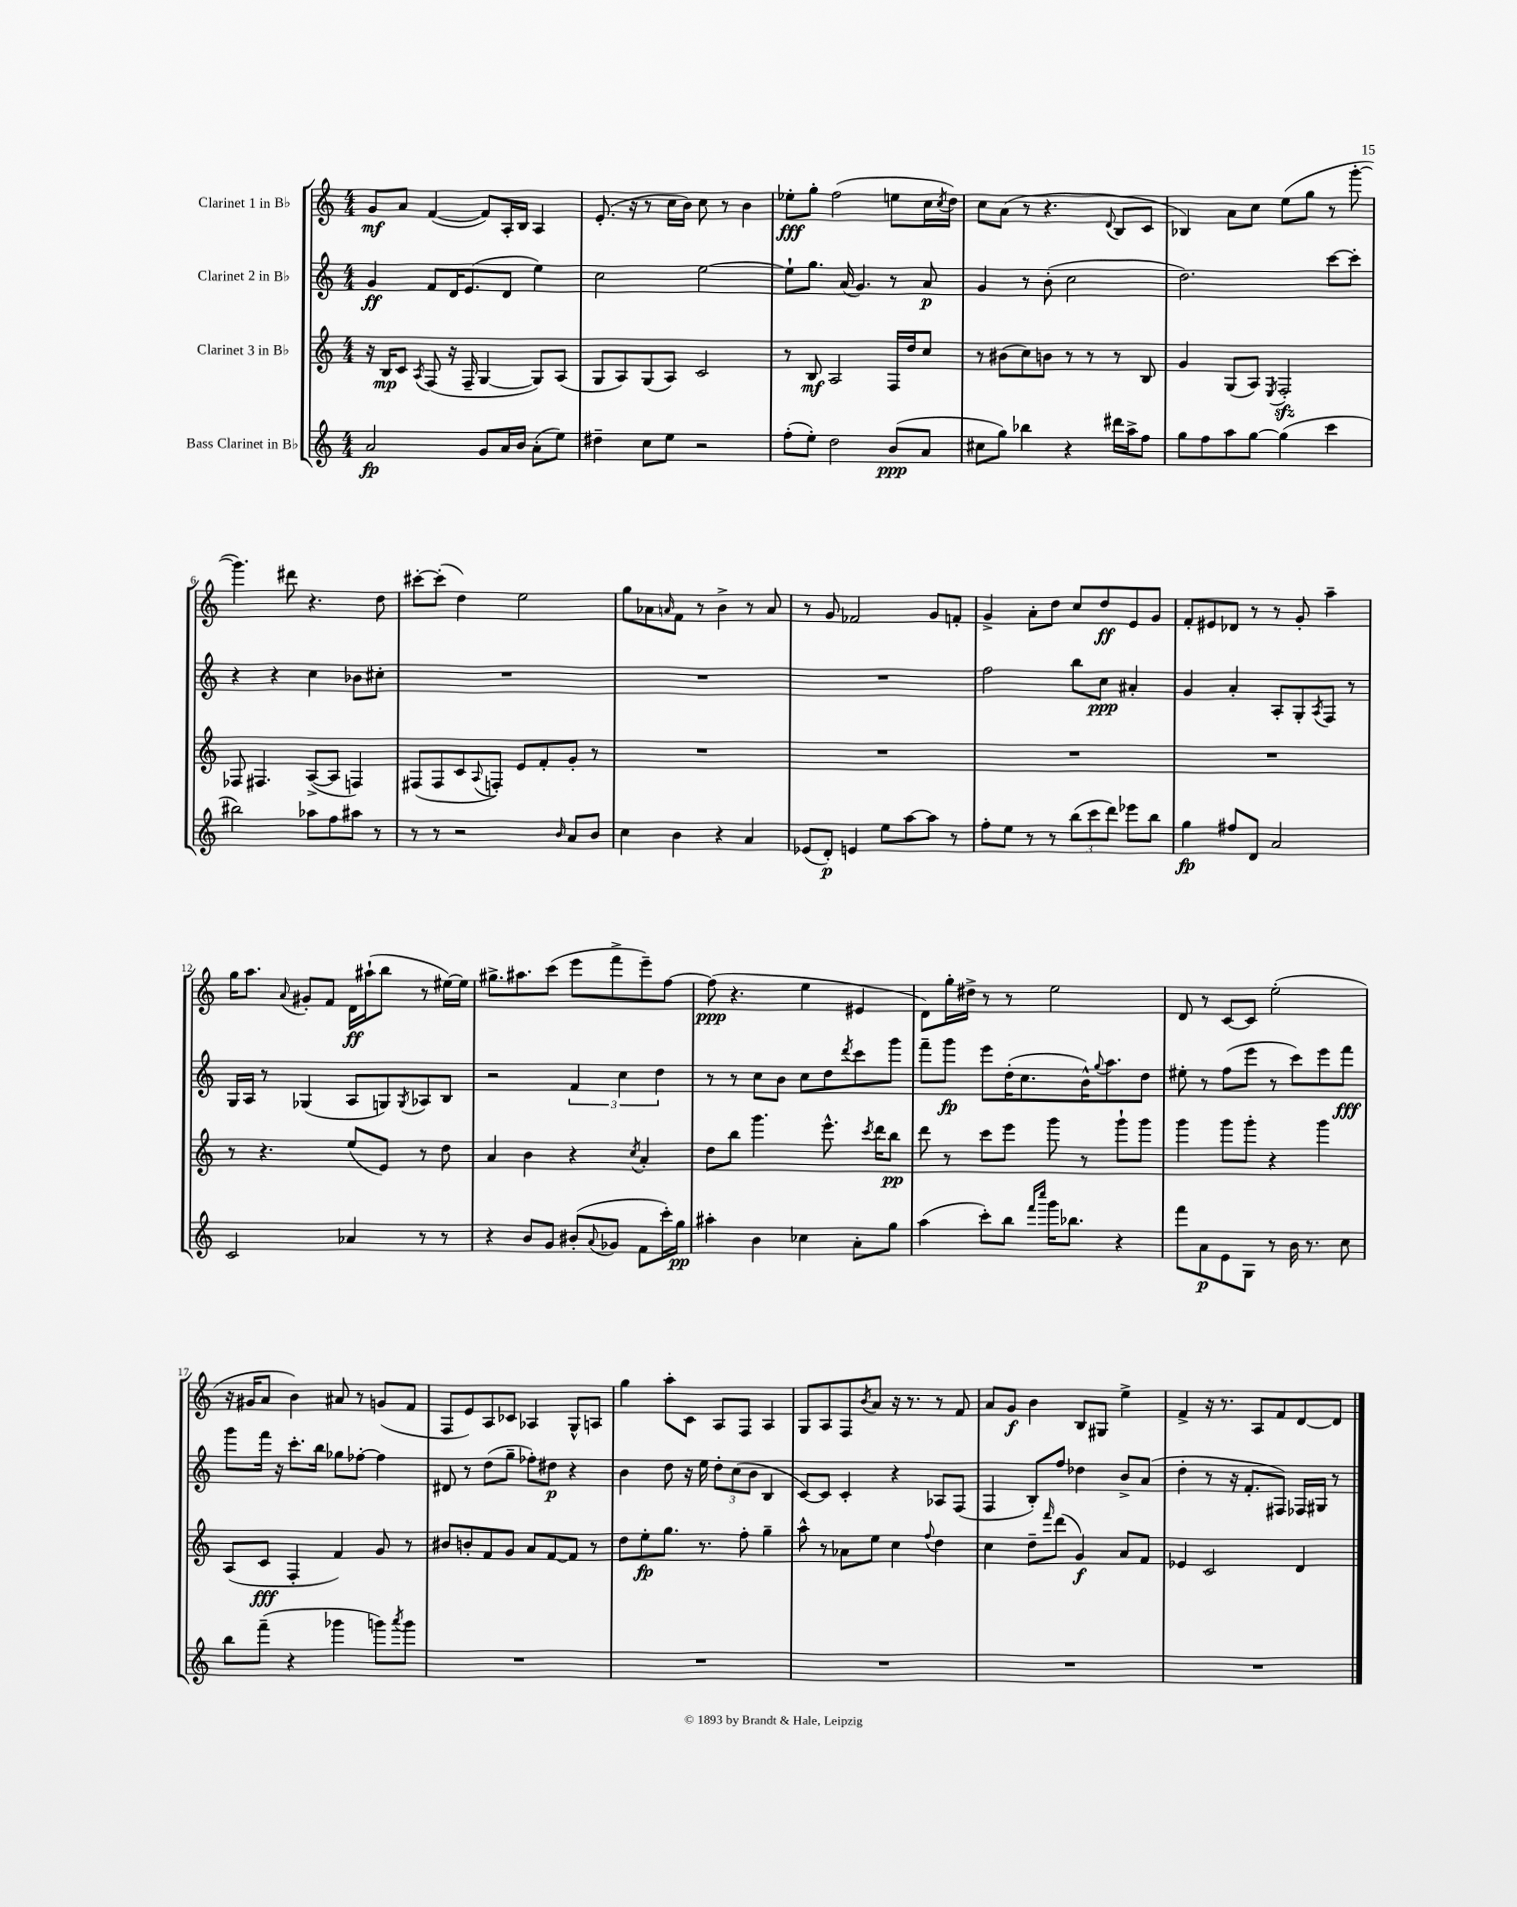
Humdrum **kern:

**kern	**kern	**kern	**kern
*staff4	*staff3	*staff2	*staff1
*clefG2	*clefG2	*clefG2	*clefG2
*k[]	*k[]	*k[]	*k[]
*M4/4	*M4/4	*M4/4	*M4/4
2a/	16r	4g/	8g/L
.	16B/LK	.	.
.	8c/J	.	8a/J
.	8qA/	.	.
.	(8F/	8f/L	([4f/
.	16r	16d/K	.
.	16F~/	(8.e/	.
8g/L	[4G/	.	8f/]L)
16a/L	.	8d/J	16A'/L
16b/JJ	.	.	16B/JJ
(8a'\L	8G/]L)	4ee\)	4A/
8ee\J)	(8A/J	.	.
=	=	=	=
4dd#~\	8G/L	2cc\	(8.e'/
.	8A/)	.	.
.	.	.	16r
8cc\L	(8G/	.	8r
8ee\J	8A/J)	.	16cc\LL
.	.	.	16b\JJ)
2r	2c/	[2ee\	8cc\
.	.	.	8r
.	.	.	4b\
=	=	=	=
(8ff'\L	8r	8ee`\]L	8ee-'\L
8ee'\J)	8B/	8.gg\J	8gg'\J
2dd\	2A/	.	(2ff\
.	.	(16a/	.
.	.	4.g/)	.
(8b/L	16F/LL	8r	8ee\L
.	16dd/J	.	.
8a/J	8cc/J	8a/	16cc\L
.	.	.	8qcc/
.	.	.	16dd\JJ)
=	=	=	=
8cc#\L	8r	4g/	8cc\L
8gg\J)	(8b#\L	.	(8a\J
4bb-\	8cc\)	8r	8r
.	8b\J	(8b'\	4.r
4r	8r	2cc\	.
.	8r	.	.
.	.	.	8qqd/
16ddd#\LL	8r	.	8B/L
16aa^\J	.	.	.
8ff\J	8B/	.	8c/J
=	=	=	=
8gg\L	4g/	2.dd\)	4B-/)
8ff\	.	.	.
8aa\	(8G/L	.	8a\L
[8gg\J	8A/J)	.	8cc\J
.	8qE/	.	.
(4gg\]	2F'/	.	(8ee\L
.	.	.	8gg\J
4ccc\	.	[8ccc\L	8r
.	.	8ccc'\]J	[8ggg'\
=	=	=	=
2bb#\)	8F-/	4r	4.ggg\])
.	4.F#/	.	.
.	.	4r	.
.	.	.	8ddd#\
8aa-\L	([8A^/L	4cc\	4.r
8ff\	8A/]J	.	.
8aa#\J	4F/)	8b-\L	.
8r	.	8cc#'\J	8dd\
=	=	=	=
8r	(8F#/L	1r	[8ccc#'\L
8r	8F#/	.	(8ccc#'\]J
2r	8c/	.	4dd\)
.	8qqA/	.	.
.	8F'/J)	.	.
.	8e/L	.	2ee\
.	8f'/	.	.
16qqb/	.	.	.
8a/L	8g'/J	.	.
8b/J	8r	.	.
=	=	=	=
4cc\	1r	1r	8gg\L
.	.	.	8a-\
.	.	.	16qqa/
4b\	.	.	8f\J
.	.	.	8r
4r	.	.	4b^\
4a/	.	.	8r
.	.	.	8a/
=	=	=	=
(8e-/L	1r	1r	8r
8d'/J)	.	.	8g/
4e/	.	.	2f-/
8ee\L	.	.	.
[8aa\	.	.	.
8aa\]J	.	.	8g/L
8r	.	.	8f'/J
=	=	=	=
8ff'\L	1r	2ff\	4g^/
8ee\J	.	.	.
8r	.	.	8a'\L
8r	.	.	8dd\J
(12bb\L	.	8bb\L	8cc/L
12ccc\	.	.	.
.	.	8cc\J	8dd/
12ddd\J)	.	.	.
8eee-\L	.	4a#'/	8e/
8bb\J	.	.	8g/J
=	=	=	=
4gg\	1r	4g/	8f'/L
.	.	.	8e#/
8ff#/L	.	4a'/	8d-/J
8d/J	.	.	8r
2a/	.	8A'/L	8r
.	.	8G'/	8g'/
.	.	8qA/	.
.	.	8F/J	4aa~\
.	.	8r	.
=	=	=	=
2c/	8r	16G/LL	16gg\LK
.	.	16A/JJ	8.aa\J
.	4.r	8r	.
.	.	.	8qqa/
.	.	(4G-/	8g#'/L
.	.	.	8f/J
4a-/	(8ee/L	8A/L	16d\LL
.	.	.	(16aa#`\J
.	8e/J)	8G/)	8bb\J
.	.	8qG/	.
8r	8r	8A-/	8r
8r	8dd\	8B/J	[16ee#\LL)
.	.	.	16ee#\]JJ
=	=	=	=
4r	4a/	2r	8.gg#^\L
.	.	.	8.aa#\
8b/L	4b\	.	.
8g/J	.	.	(8ccc\J
(8b#'/L	4r	6f/	8eee\L
8qqa/	.	.	.
8g-/J	.	.	8fff^\
.	.	6cc\	.
.	8qcc/	.	.
8f\L	4a'/	.	8eee~\)
.	.	6dd\	.
16ccc'\L)	.	.	[8ff\J
16gg\JJ	.	.	.
=	=	=	=
4aa#'\	8dd\L	8r	(8ff\]
.	8bb\J	8r	4.r
4b\	4.ggg\	8cc\L	.
.	.	8b\J	.
4cc-\	.	8cc\L	4ee\
.	8.eee^^\	8dd\	.
.	.	8qddd/	.
8a'\L	.	8ccc\	4e#/
.	8qccc/	.	.
.	16ddd\LK	.	.
8gg\J	8bb\J	8ggg\J	.
=	=	=	=
(4aa\	8ddd\	8fff~\L	8d\L)
.	8r	8ggg\J	16gg'\L
.	.	.	16dd#^\JJ
8ccc'\L)	8ccc\L	8eee\L	8r
8bb\J	8eee\J	(16dd'\K	8r
.	.	8.cc\	.
16qqfff/LL	.	.	.
16qqcccc/JJ	.	.	.
16ggg\LK	8ggg\	.	2ee\
8.bb-\J	.	.	.
.	8r	16b^^\K)	.
.	.	8qqgg/	.
.	.	8.aa\	.
4r	8ggg`\L	.	.
.	8ggg\J	8dd\J	.
=	=	=	=
8fff\L	4ggg\	8ee#'\	8d/
8a\	.	8r	8r
8e\	8ggg\L	(8ff\L	[8c/L
8G\J	8ggg'\J	8eee\J	8c/]J
8r	4r	8r	(2ee'\
16b\	.	8ccc\L)	.
8.r	.	.	.
.	4ggg\	8eee\	.
8cc\	.	8fff\J	.
=	=	=	=
8bb\L	(8A/L	8ggg\L	16r
.	.	.	16g#/LK
(8fff~\J	8c/J	16fff\Jk	8a/J
.	.	16r	.
4r	4F'/	8.ccc'\L	4b\)
.	.	16bb\Jk	.
4ggg-\	4f/)	8gg-\L	8a#/
.	.	[8ff-'\J	8r
8ggg\L)	8g/	4ff-\]	(8g/L
8qaaa/	.	.	.
8ggg\J	8r	.	8f/J
=	=	=	=
1r	8b#/L	8d#/	8F/L
.	8b'/	8r	8e/)
.	8f/	(8dd\L	8A/
.	8g/J	8gg~\J	8c-/J
.	8a/L	8ff-'\L)	4A-/
.	[8f/	8dd#\J	.
.	8f/]J	4r	8G^^/L
.	8r	.	8A/J
=	=	=	=
1r	8dd\L	4b\	4gg\
.	8ee'\	.	.
.	8.gg\J	8dd\	8aa'\L
.	.	16r	8c\J
.	8.r	16ee\	.
.	.	12dd'\L	8A/L
.	.	(12cc\	.
.	8ff'\	.	8F/J
.	.	12b\J	.
.	4gg~\	4B/	4A/
=	=	=	=
1r	8aa^^\	[8c/L)	8G/L
.	8r	8c/]J	8A/
.	8a-\L	4c'/	8F/
.	.	.	8qb/
.	8ee\J	.	8a/J
.	4cc\	4r	16r
.	.	.	8.r
.	8qqff/	.	.
.	4dd\	8A-/L	8r
.	.	(8F/J	8f/
=	=	=	=
1r	4cc\	4F/	8a/L
.	.	.	8g/J
.	8dd~\L	8B'/L)	4b\
.	16qqfff/	.	.
.	(8ddd\J	8ff/J	.
.	4g/)	4dd-\	8B/L
.	.	.	8G#/J
.	8a/L	8b^/L	4ee^\
.	8f/J	(8a/J	.
=	=	=	=
1r	4e-/	4dd'\	4f^/
.	2c/	8r	16r
.	.	.	8.r
.	.	16r	.
.	.	8.f'/L	.
.	.	.	8A/L
.	.	8F#/J)	8f/
.	4d/	16F-/LL	[8d/
.	.	16G#/JJ	.
.	.	8r	8d/]J
==	==	==	==
*-	*-	*-	*-
